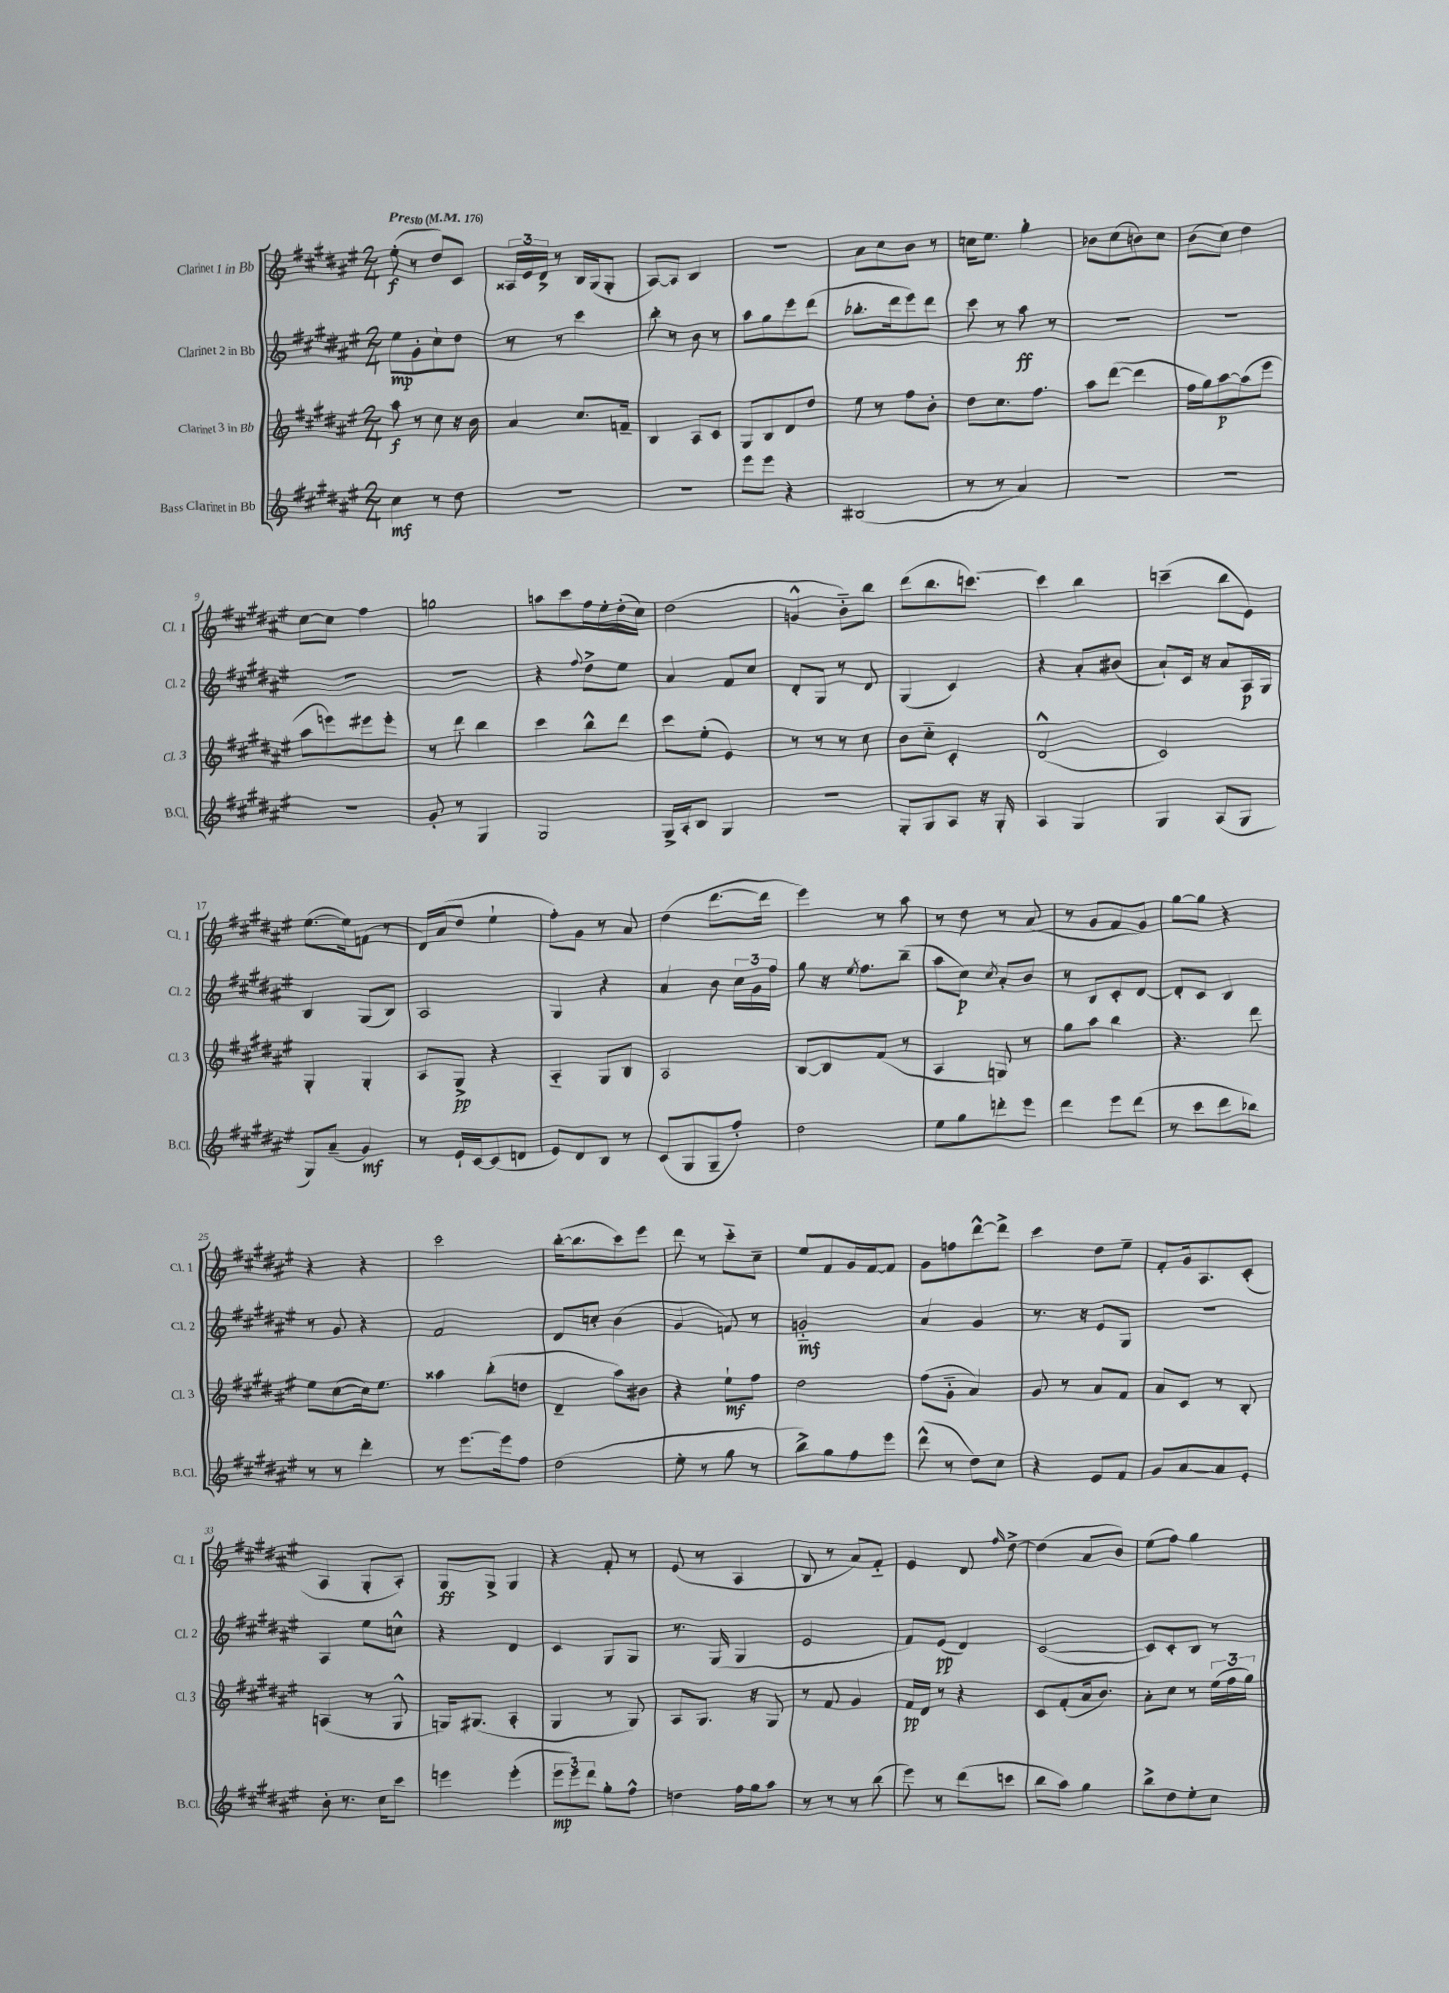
<<
\new StaffGroup <<
\new Staff = "s0" \with { instrumentName = "Clarinet 1 in Bb" shortInstrumentName = "Cl. 1" } {
    \clef treble \key fis \major \numericTimeSignature \time 2/4 \tempo "Presto" 4 = 176
    \autoBeamOff eis''8-.\f( r8 dis''8[) cis'8] |
    \tuplet 3/2 { aisis16[ eis'16 dis'16]-> } r8 b16[ gis16( gis8]-. |
    ais8[~) ais8] b4 |
    r2 |
    ais'8[ cis''8 b'8] r8 |
    c''16[ eis''8.] gis''4-. |
    bes'8[ cis''8( b'8) cis''8] |
    b'8[( cis''8]) dis''4 |
    cis''8[~ cis''8] fis''4 |
    g''2 |
    a''8[ cis'''8 fis''16 eis''16-. dis''16-.( cis''16]) |
    dis''2( |
    g'4-^ b'8[-_) b''8] |
    dis'''8[( b''8. c'''8.]~) |
    c'''4 b''4 |
    c'''4--( b''8[ eis'8]) |
    eis''8.[~( eis''16) f'8]( r8 |
    dis'16[) ais'16( dis''8] eis''4-! |
    fis''8[-.) gis'8] r8 ais'8 |
    dis''4( dis'''8.[~ dis'''16] |
    eis'''4) r8 ais''8 |
    r8 dis''8 r8 ais'8( |
    r8 gis'8[ fis'8 gis'8]) |
    gis''8[~ gis''8] r4 |
    r4 r4 |
    cis'''2 |
    b''16[~-.( b''8. cis'''8) eis'''8] |
    dis'''8 r8 cis'''8[-_ cis''8]-- |
    eis''8[ fis'8 gis'16 fis'16~ fis'8] |
    gis'8[ f''8 dis'''8~-^ dis'''8]-> |
    cis'''4 dis''8[ eis''8]-- |
    fis'8[-. gis'16 ais8. cis'8]-.( |
    ais4 gis8[-. ais8]-.) |
    gis8[\ff gis8]-> gis4 |
    r4 fis'8-. r8 |
    eis'8( r8 ais4 |
    b8 r8 ais'8[) fis'8]-_ |
    eis'4 dis'8 \grace { fis''16 } dis''8~-> |
    dis''4( ais'8[ b'8]) |
    eis''8[( fis''8]) gis''4 \bar "|." |
}
\new Staff = "s1" \with { instrumentName = "Clarinet 2 in Bb" shortInstrumentName = "Cl. 2" } {
    \clef treble \key fis \major \numericTimeSignature \time 2/4
    \autoBeamOff eis''8[\mp gis'8-. cis''8-! dis''8] |
    r8 r8 cis'''4 |
    b''8-. r8 b'8 r8 |
    ais''8[ gis''8 eis'''8 dis'''8]( |
    bes''8.[-. dis'''16 eis'''8) dis'''8] |
    cis'''8 r8 ais''8\ff r8 |
    R2 |
    R2 |
    R2 |
    R2 |
    r4 \appoggiatura { fis''8 } dis''8[-> eis''8] |
    ais'4 fis'8[ cis''8] |
    dis'8[-. gis8] r8 dis'8 |
    gis4( cis'4) |
    r4 ais'8[-. bis'8]( |
    ais'8[-!) cis'16] r16 ais'8[ ais16\p gis16] |
    b4 gis8[( b8]) |
    ais2 |
    gis4 r4 |
    ais'4 b'8 \tuplet 3/2 { cis''16[ gis'16 fis''16] } |
    gis''8 r16 \acciaccatura { eis''8 } fis''8.[ b''8]--( |
    ais''8[ cis''8]\p) \acciaccatura { cis''8 } ais'8[-. b'8] |
    r8 b8[ cis'8-. dis'8]~ |
    dis'8[-. cis'8] b4 |
    r8 gis'8 r4 |
    fis'2 |
    dis'8[ c''8]-. b'4( |
    gis'4 f'8) r8 |
    g'2-_\mf |
    ais'4 gis'4 |
    r8. r16 eis'8[ gis8] |
    r2 |
    ais4 eis''8[ c''8]-^ |
    r4 dis'4 |
    cis'4 gis8[ gis8] |
    r8. gis16( gis4 |
    eis'2 |
    fis'8[) eis'8]\pp( dis'4) |
    cis'2~( |
    cis'8[) cis'8-. b8] r8 \bar "|." |
}
\new Staff = "s2" \with { instrumentName = "Clarinet 3 in Bb" shortInstrumentName = "Cl. 3" } {
    \clef treble \key fis \major \numericTimeSignature \time 2/4
    \autoBeamOff ais''8\f r8 cis''8 r16 b'16 |
    ais'4 cis''8.[ f'16]-- |
    b4 ais8[ cis'8] |
    gis8[ b8 dis'8 dis''8] |
    eis''8 r8 fis''8[ b'8]-. |
    dis''8[ cis''8. fis''8.] |
    ais''8[ dis'''8]~( dis'''4 |
    fis''16[ gis''16) ais''8~\p ais''8( eis'''8] |
    ais''8[ e'''8) eis'''8 eis'''8]-. |
    r8 dis'''8 b''4 |
    cis'''4 b''8[-^ dis'''8] |
    cis'''8[ eis''8]-.( eis'4) |
    r8 r8 r8 cis''8 |
    b'8[ cis''8]-_ cis'4-. |
    dis'2-^( |
    cis'2) |
    gis4-. gis4-. |
    ais8[ gis8]->\pp r4 |
    ais4-_ gis8[ b8] |
    ais2 |
    b8[~ b8 fis'8]( r8 |
    ais4 g8) r8 |
    gis''8[ ais''8] b''4 |
    r4. dis'''8 |
    eis''8[ cis''8~( cis''16) eis''8.] |
    aisis''4 b''8[-.( d''8] |
    dis'4-- ais''8[) bis'8] |
    r4 eis''8[-!\mf fis''8] |
    dis''2 |
    fis''8[( gis'8]-_ ais'4) |
    gis'8 r8 ais'8[ fis'8] |
    ais'8[ cis'8] r8 b8-. |
    a4( r8 gis8-^ |
    g16[) gis8.]( ais4-. |
    gis4 r8 gis8) |
    ais8[ gis8.] r16 gis8 |
    r8 fis'8 gis'4 |
    fis'16[\pp dis'16] r8 r4 |
    cis'8[ fis'8-.( ais'16 b'8.]) |
    ais'8[-. cis''8] r8 \tuplet 3/2 { eis''16[( fis''16 gis''16]) } \bar "|." |
}
\new Staff = "s3" \with { instrumentName = "Bass Clarinet in Bb" shortInstrumentName = "B.Cl." } {
    \clef treble \key fis \major \numericTimeSignature \time 2/4
    \autoBeamOff cis''4\mf r8 dis''8 |
    R2 |
    R2 |
    eis'''8[ eis'''8] r4 |
    bis2( |
    r8 r8 ais'4) |
    R2 |
    R2 |
    R2 |
    gis'8-. r8 gis4 |
    gis2 |
    gis16[-> ais16-. b8] gis4 |
    R2 |
    gis8[-. gis8 ais8] r16 gis16-. |
    ais4 gis4 |
    gis4 ais8[( gis8] |
    gis8[) ais'8]--( gis'4\mf) |
    r8 eis'16[-! cis'16~ cis'8( d'8] |
    eis'8[) dis'8 b8] r8 |
    cis'8[( gis8 gis8-- fis''8]-.) |
    dis''2 |
    eis''8[ gis''8 d'''8-. eis'''8] |
    dis'''4 eis'''8[ dis'''8]( |
    r8 cis'''8[ dis'''8 bes''8]) |
    r8 r8 dis'''4-. |
    r8 eis'''8.[~ eis'''16 fis''8] |
    dis''2( |
    eis''8-. r8 gis''8 r8 |
    b''8[->) gis''8 fis''8 eis'''8] |
    dis'''8-^( r8 dis''8[) cis''8] |
    r4 eis'8[ fis'8] |
    gis'8[ ais'8~ ais'8 eis'8]-. |
    b'8-. r8. cis''16[ cis'''8] |
    e'''4 e'''4-.( |
    \tuplet 3/2 { eis'''8[\mp eis'''8) dis'''8] } gis''8[-. fis''8]-^ |
    d''4 fis''16[ gis''16 ais''8] |
    r8 r8 r8 b''8( |
    eis'''8) r8 dis'''8[( c'''8] |
    b''8[ ais''8]) gis''4 |
    b''8[-> dis''8 eis''8-. cis''8] \bar "|." |
}
>>
>>
